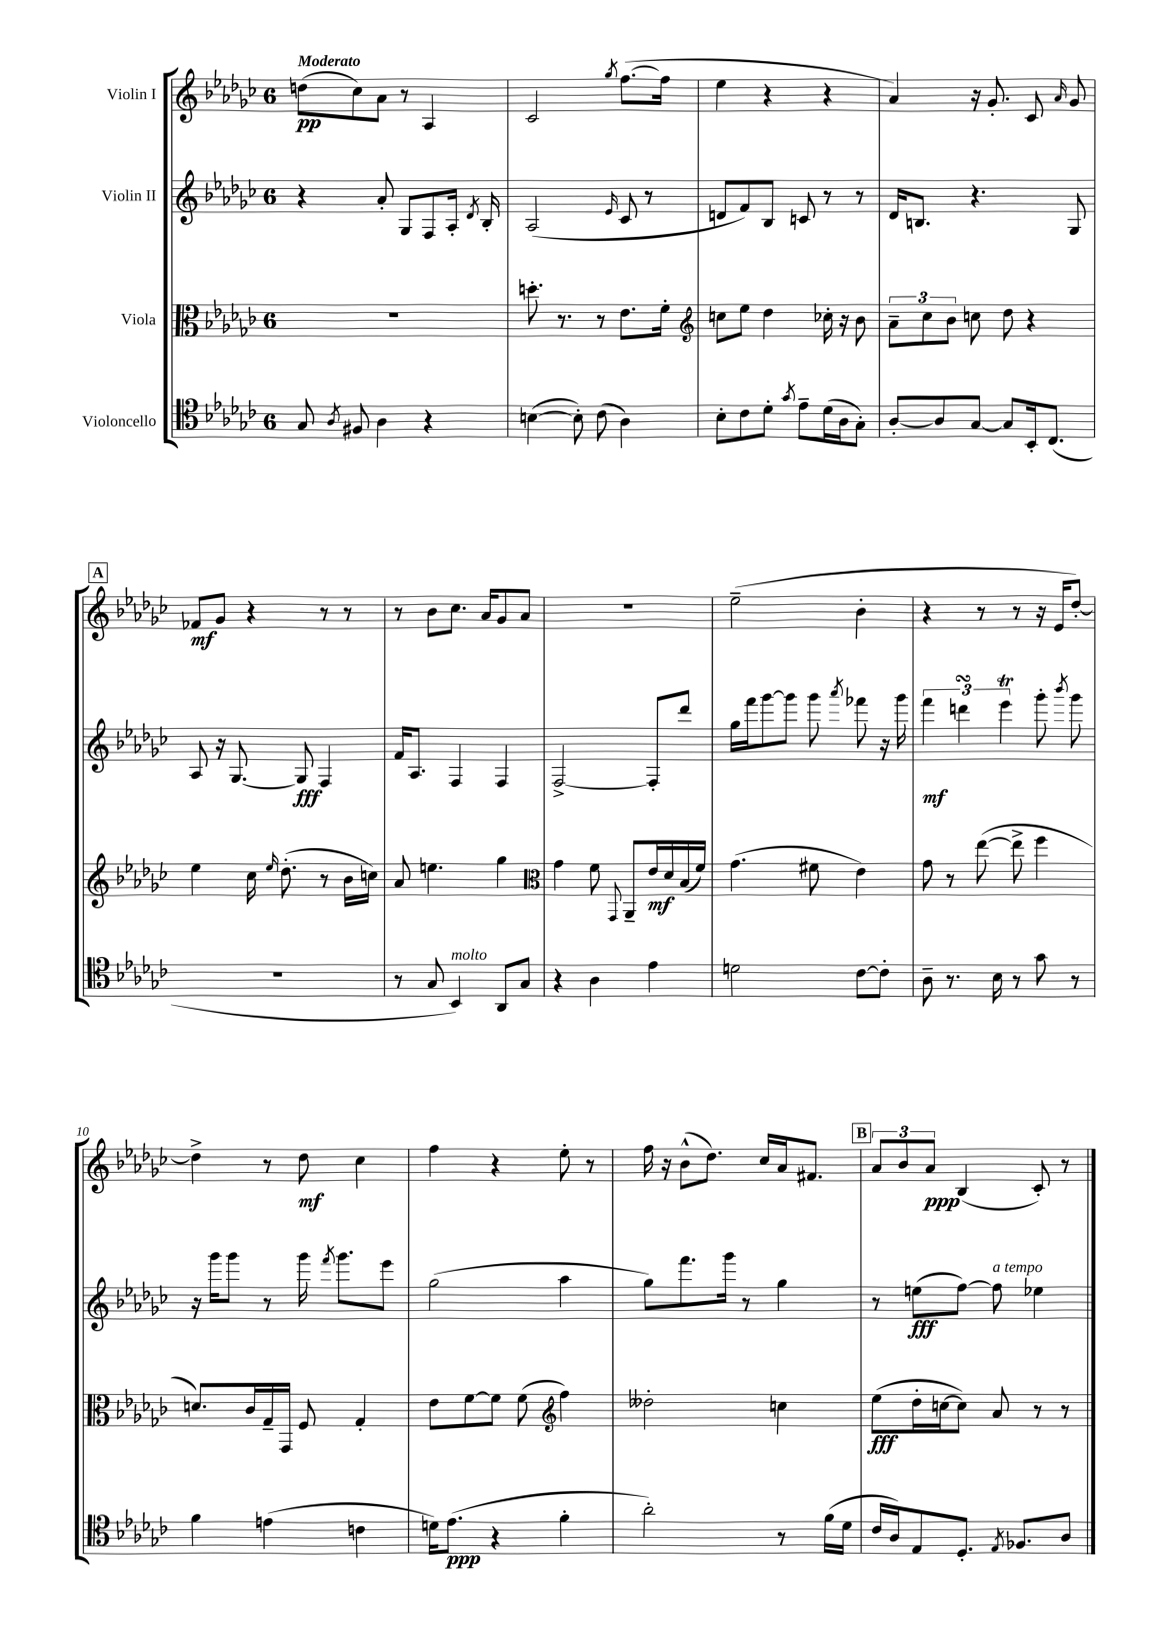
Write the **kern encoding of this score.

**kern	**kern	**kern	**kern
*staff4	*staff3	*staff2	*staff1
*clefC4	*clefC3	*clefG2	*clefG2
*k[b-e-a-d-g-c-]	*k[b-e-a-d-g-c-]	*k[b-e-a-d-g-c-]	*k[b-e-a-d-g-c-]
*M6/8	*M6/8	*M6/8	*M6/8
8G-/	2.r	4r	(8dd\L
8qA-/	.	.	.
8F#/	.	.	8cc-\)
4A-\	.	8a-'/	8a-\J
.	.	8G-/L	8r
4r	.	8F/	4A-/
.	.	16A-'/Jk	.
.	.	8qd-/	.
.	.	16B-'/	.
=	=	=	=
([4B\	8.dd'\	(2A-/	2c-/
.	8.r	.	.
8B'\])	.	.	.
(8c-\	8r	.	.
.	.	16qqe-/	8qgg-/
4A-\)	8.e-\L	8c-/	([8.ff\L
.	.	8r	.
.	16f'\Jk	.	16ff\]Jk
=	=	=	=
*	*clefG2	*	*
8B-'\L	8cc\L	8d/L	4ee-\
8c-\	8ee-\J	8f/)	.
8d-'\J	4dd-\	8B-/J	4r
8qg-/	.	.	.
8e-~\L	.	8c/	.
(16d-\L	16cc-'\	8r	4r
16A-\J	16r	.	.
8G-'\J)	8b-\	8r	.
=	=	=	=
[8A-'/L	12a-~\L	16d-/LK	4a-/)
.	.	8.B/J	.
.	12cc-\	.	.
8A-/]	.	.	.
.	12b-\J	.	.
[8G-/J	8cc\	4.r	16r
.	.	.	8.g-'/
8G-/]L	8dd-\	.	.
16BB-'/k	4r	.	8c-/
(8.C-/J	.	.	.
.	.	.	16qqa-/
.	.	8G-/	8g-/
=	=	=	=
2.r	4ee-\	8A-/	8f-/L
.	.	16r	8g-/J
.	.	[8.G-/	.
.	16cc-\	.	4r
.	16qqee-/	.	.
.	(8.dd-'\	.	.
.	.	8G-/]	.
.	8r	4F/	8r
.	16b-\LL	.	8r
.	16cc\JJ)	.	.
=	=	=	=
8r	8a-/	16f/LK	8r
.	.	8.A-/J	.
8G-/	4.ee\	.	8b-\L
4BB-/)	.	4F/	8.cc-\J
.	.	.	16a-/LK
8AA-/L	4gg-\	4F/	8g-/
8G-/J	.	.	8a-/J
=	=	=	=
*	*clefC3	*	*
4r	4g-\	[2F^/	2.r
4A-\	8f\	.	.
.	8qqGG-/	.	.
.	8AA-~/L	.	.
4e-\	16e-/L	8F'/]L	.
.	16d-/	.	.
.	(16B-/	8ddd-/J	.
.	16f/JJ)	.	.
=	=	=	=
2d\	(4.g-\	16gg-\LL	(2ee-~\
.	.	16fff\J	.
.	.	[8ggg-\	.
.	.	8ggg-\]J	.
.	8f#\	8ggg-\	.
.	.	8qaaa-/	.
[8c-\L	4e-\)	8fff-\	4b-'\
8c-'\]J	.	16r	.
.	.	16ggg-\	.
=	=	=	=
8A-~\	8g-\	6fff\	4r
8.r	8r	.	.
.	.	6ddd\	.
.	([8ee-\	.	8r
16B-\	.	.	.
.	.	6eee-\	.
8r	8ee-^\]	.	8r
8g-\	4ff\	8ggg-'\	16r
.	.	.	16e-/LK
.	.	8qbbb-/	.
8r	.	8ggg-\	[8dd-'/J)
=	=	=	=
4f\	8.d/L)	16r	4dd-^\]
.	.	16ggg-\LK	.
.	.	8ggg-\J	.
.	16c-/L	.	.
(4e\	16G-~/	8r	8r
.	16GG-/JJ	.	.
.	8F/	16ggg-\	8dd-\
.	.	8qfff/	.
.	.	8.ggg-\L	.
4c\	4G-'/	.	4cc-\
.	.	8eee-\J	.
=	=	=	=
16d\LK)	8e-\L	(2gg-\	4ff\
(8.e-\J	.	.	.
.	[8f\	.	.
4r	8f\]J	.	4r
.	(8f\	.	.
*	*clefG2	*	*
4f'\	4ff\)	4aa-\	8ee-'\
.	.	.	8r
=	=	=	=
2a-'\)	2dd--'\	8gg-\L)	16ff\
.	.	.	16r
.	.	8.fff\	(8b-^^\L
.	.	.	8.dd-\J)
.	.	16ggg-\Jk	.
.	.	8r	.
.	.	.	16cc-/LL
8r	4cc\	4gg-\	16a-/J
.	.	.	8.f#/J
(16f\LL	.	.	.
16d-\JJ	.	.	.
=	=	=	=
16c-/LL	(8ee-\L	8r	12a-/L
16A-/J)	.	.	.
.	.	.	12b-/
8E-/	16dd-'\L	(8ee\L	.
.	.	.	12a-/J
.	[16cc\J	.	.
8.D-'/J	8cc\]J)	[8ff\J)	(4B-/
.	8a-/	8ff\]	.
8qE-/	.	.	.
8.F-/L	.	.	.
.	8r	4ee-\	8c-'/)
8A-/J	8r	.	8r
==	==	==	==
*-	*-	*-	*-
